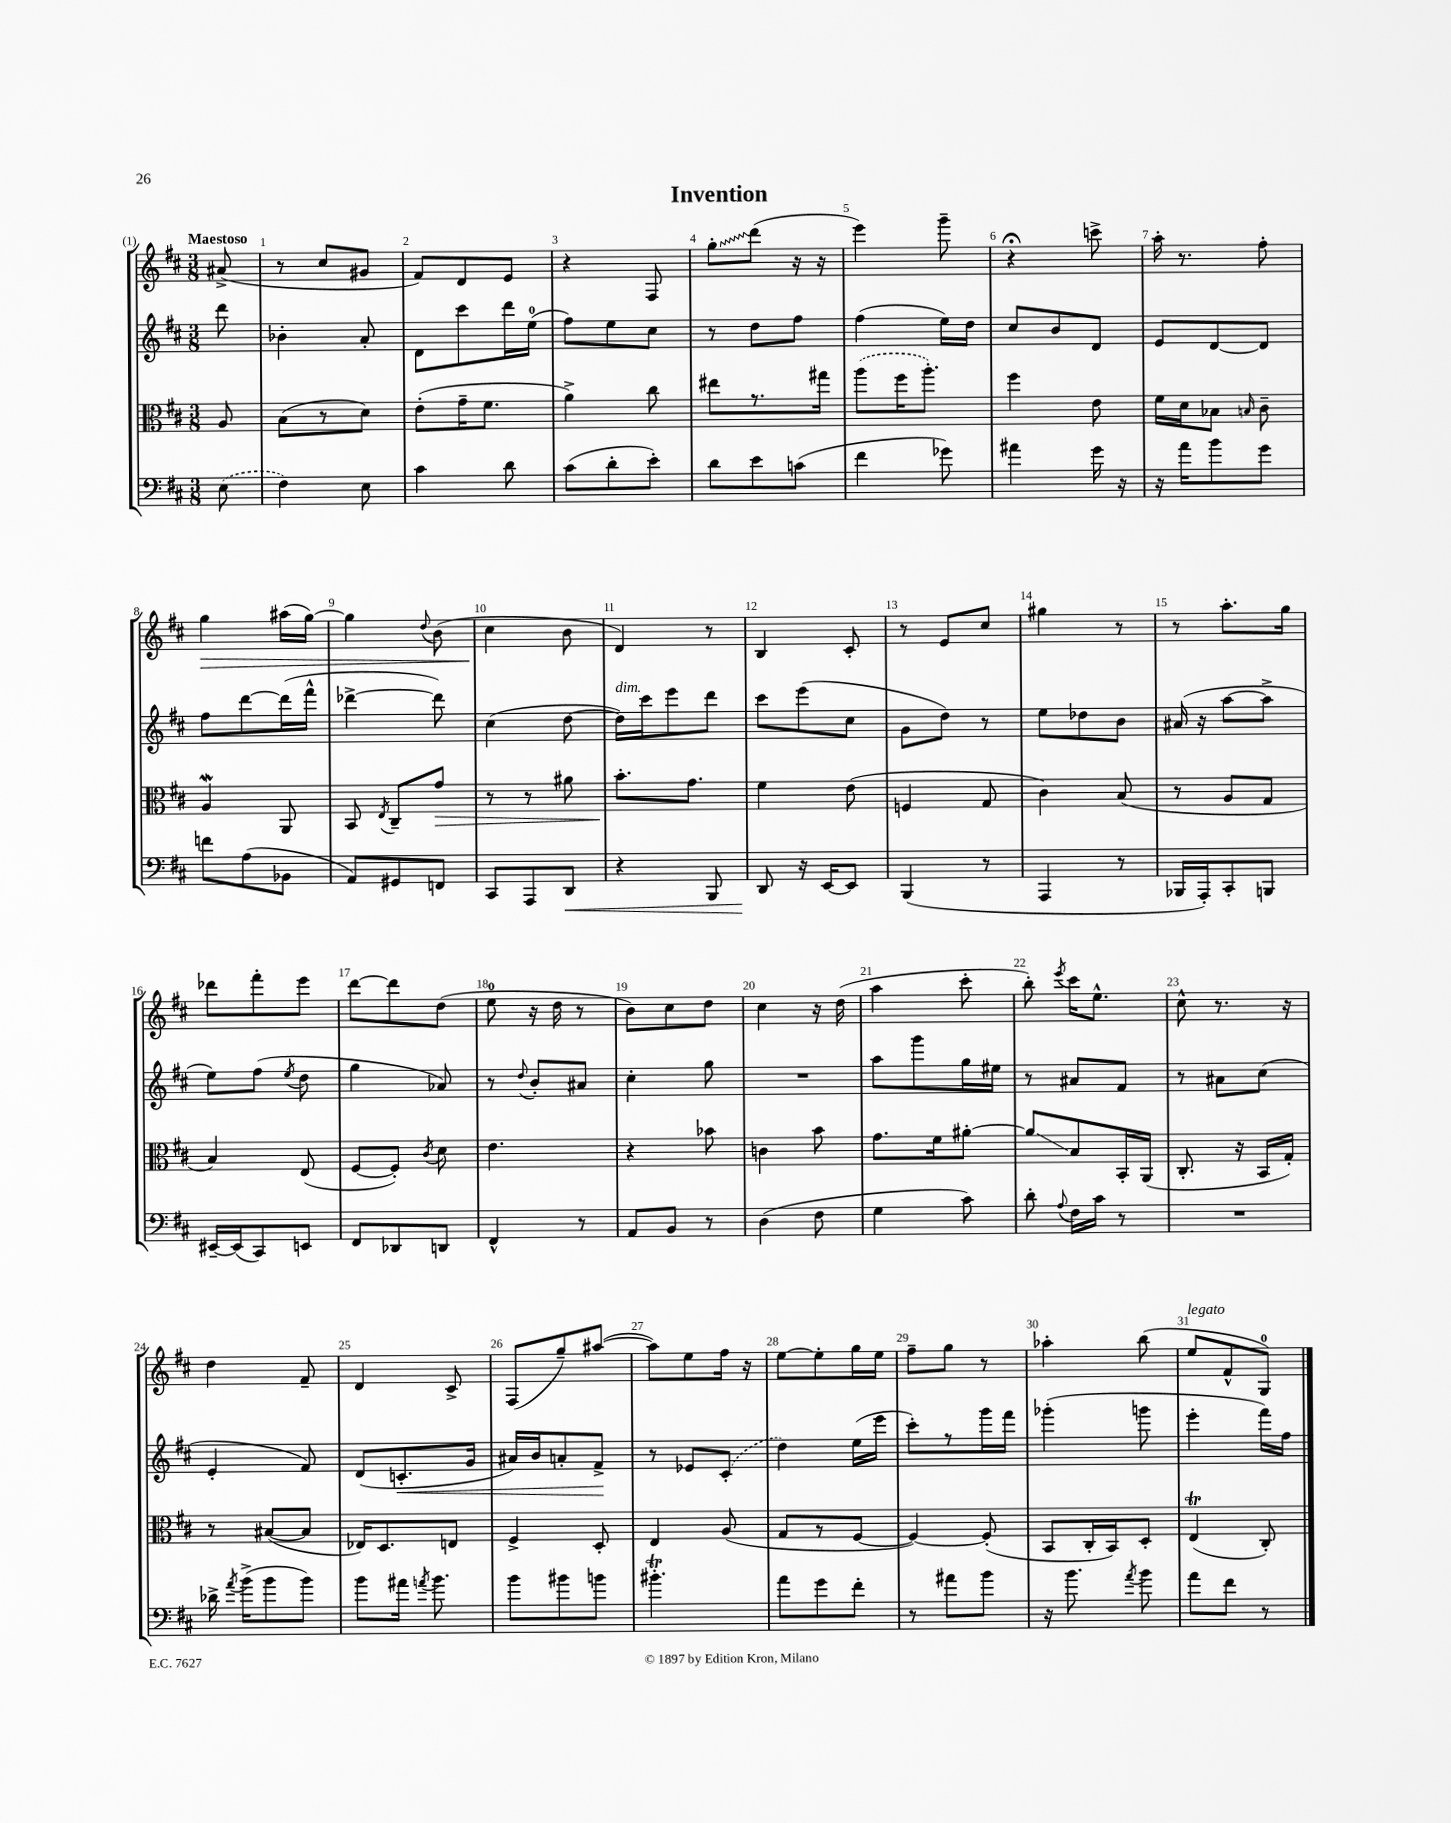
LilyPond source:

\header { title = "Invention" }
<<
\new StaffGroup <<
\new Staff = "s0" {
    \clef treble \key d \major \numericTimeSignature \time 3/8 \partial 8 \tempo "Maestoso"
    \autoBeamOff ais'8->( |
    r8 cis''8[ gis'8] |
    fis'8[) d'8 e'8] |
    r4 fis8 |
    \once \override Glissando.style = #'zigzag g''8[-.\glissando d'''8]( r16 r16 |
    e'''4) g'''8-- |
    r4\fermata c'''8-> |
    a''16-. r8. fis''8-. |
    g''4\> ais''16[( g''16]~) |
    g''4 \appoggiatura { d''8 } b'8( |
    cis''4\! b'8 |
    d'4) r8 |
    b4 cis'8-. |
    r8 e'8[ cis''8] |
    gis''4 r8 |
    r8 a''8.[-. g''16] |
    des'''8[ fis'''8-. e'''8] |
    d'''8[~ d'''8 d''8]( |
    e''8-0 r16 d''16 r8 |
    b'8[) cis''8 d''8] |
    cis''4 r16 d''16( |
    a''4 cis'''8-. |
    b''8-.) \acciaccatura { e'''8 } cis'''16[ e''8.]-^ |
    cis''8-^ r8. r16 |
    d''4 fis'8-- |
    d'4 cis'8-> |
    fis8[( g''8--) ais''8]~( |
    ais''8[) e''8 fis''16] r16 |
    e''8[~ e''8-. g''16 e''16] |
    fis''8[-- g''8] r8 |
    aes''4-. b''8( |
    e''8[^\markup { \italic "legato" } fis'8-^ g8]-0) \bar "|." |
}
\new Staff = "s1" {
    \clef treble \key d \major \numericTimeSignature \time 3/8 \partial 8
    \autoBeamOff d'''8 |
    bes'4-. a'8-. |
    d'8[ cis'''8 d'''16 e''16]-0( |
    fis''8[) e''8 cis''8] |
    r8 d''8[ fis''8] |
    fis''4( e''16[) d''16] |
    cis''8[ b'8 d'8] |
    e'8[ d'8~ d'8] |
    fis''8[ d'''8~ d'''16( fis'''16]-^ |
    des'''4~-> des'''8) |
    cis''4( d''8~ |
    d''16[^\markup { \italic "dim." }) cis'''16 e'''8 d'''8] |
    cis'''8[ e'''8( cis''8] |
    g'8[ d''8]) r8 |
    e''8[ des''8 b'8] |
    ais'16( r16 a''8[~ a''8]-> |
    e''8[) fis''8]( \acciaccatura { e''8 } d''8 |
    g''4 aes'8) |
    r8 \appoggiatura { d''8 } b'8[-. ais'8] |
    cis''4-. g''8 |
    R4. |
    a''8[ g'''8 g''16 eis''16] |
    r8 ais'8[ fis'8] |
    r8 ais'8[ cis''8]( |
    e'4-. fis'8) |
    d'8[( c'8.-.\< g'16] |
    ais'16[) b'16 a'8-. fis'8]->\! |
    r8 ees'8[ \once \slurDashed cis'8]-.( |
    d''4) e''16[( e'''16] |
    cis'''8[-.) r8 g'''16 fis'''16] |
    ges'''4-.( g'''8 |
    e'''4-. fis'''16[) fis''16] \bar "|." |
}
\new Staff = "s2" {
    \clef alto \key d \major \numericTimeSignature \time 3/8 \partial 8
    \autoBeamOff a8 |
    b8[( r8 d'8]) |
    e'8[-.( g'16-- fis'8.] |
    a'4->) cis''8 |
    eis''8[ r8. gis''16] |
    \once \slurDashed a''8[( fis''16 a''8.]-.) |
    fis''4 e'8 |
    fis'16[ d'16 bes8] \grace { b16 } cis'8-- |
    a4\mordent a,8 |
    b,8 \acciaccatura { e8 } cis8[-- g'8]\> |
    r8 r8 ais'8 |
    b'8.[-.\! g'8.] |
    fis'4 e'8( |
    f4 g8 |
    cis'4) b8( |
    r8 a8[ g8] |
    b4) e8( |
    fis8[~ fis8]-.) \acciaccatura { cis'8 } d'8 |
    e'4. |
    r4 bes'8 |
    c'4 b'8 |
    g'8.[ fis'16 ais'8]~-. |
    ais'8[\glissando b8 b,16-. a,16]( |
    cis8.-. r16 b,16[ g16]-.) |
    r8 bis8[~( bis8] |
    ees16[) d8. e8] |
    fis4-> d8-. |
    e4 a8( |
    g8[ r8 fis8]~ |
    fis4~) fis8-.( |
    b,8[ cis16-. b,16) d8]-. |
    e4\trill( cis8-.) \bar "|." |
}
\new Staff = "s3" {
    \clef bass \key d \major \numericTimeSignature \time 3/8 \partial 8
    \autoBeamOff \once \slurDashed e8( |
    fis4) e8 |
    cis'4 d'8 |
    cis'8[( d'8-. e'8]-.) |
    d'8[ e'8 c'8]( |
    fis'4 ges'8) |
    ais'4 g'16 r16 |
    r16 a'16[ b'8 g'8] |
    f'8[ a8( bes,8] |
    a,8[) gis,8 f,8] |
    cis,8[ a,,8 d,8]\< |
    r4 b,,8 |
    d,8\! r16 e,16[~ e,8] |
    b,,4( r8 |
    a,,4 r8 |
    bes,,16[ a,,16-.) cis,8-. b,,8] |
    eis,16[~-- eis,16( cis,8) e,8] |
    fis,8[ des,8 d,8] |
    fis,4-^ r8 |
    a,8[ b,8] r8 |
    d4( fis8 |
    g4 cis'8) |
    d'8-. \appoggiatura { a8 } fis16[ cis'16] r8 |
    R4. |
    des'16-> \acciaccatura { a'8 } b'16[->( b'8 b'8]) |
    b'8[ ais'16] \acciaccatura { a'8 } b'8. |
    b'8[ bis'8 b'8] |
    bis'4.-.\trill |
    a'8[ g'8 fis'8]-. |
    r8 ais'8[ b'8] |
    r16 b'8. \acciaccatura { a'8 } b'8 |
    a'8[ fis'8] r8 \bar "|." |
}
>>
>>
\layout { \context { \Score \override BarNumber.break-visibility = ##(#f #t #t) barNumberVisibility = #all-bar-numbers-visible } }
